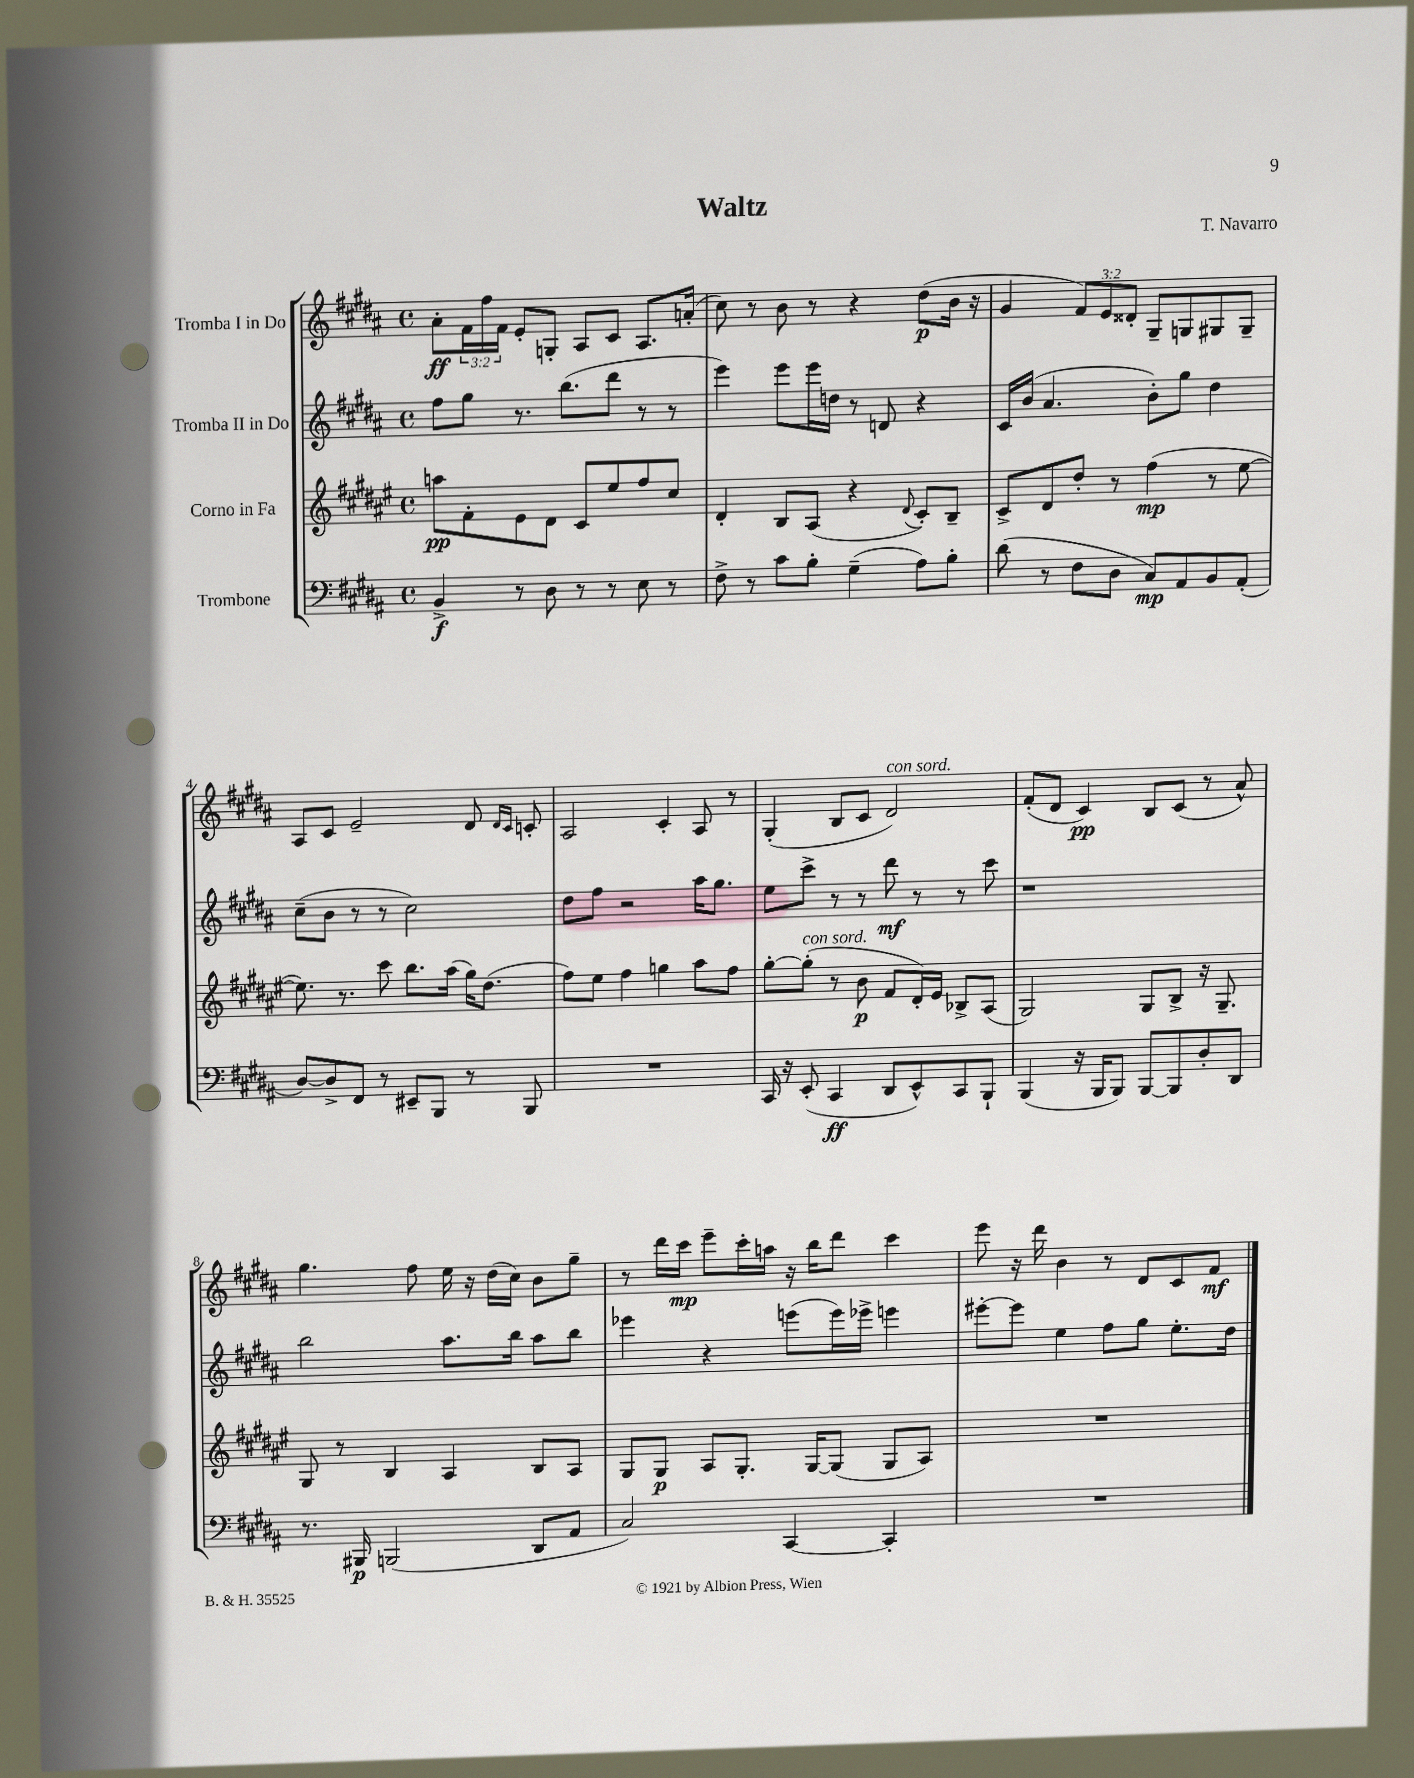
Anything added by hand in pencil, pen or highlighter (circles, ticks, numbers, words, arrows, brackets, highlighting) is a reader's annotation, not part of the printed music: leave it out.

**kern	**dynam	**kern	**dynam	**kern	**dynam	**kern	**dynam
*part4	*part4	*part3	*part3	*part2	*part2	*part1	*part1
*staff4	*staff4	*staff3	*staff3	*staff2	*staff2	*staff1	*staff1
*I"Trombone	*	*I"Corno in Fa	*	*I"Tromba II in Do	*	*I"Tromba I in Do	*
*clefF4	*	*clefG2	*	*clefG2	*	*clefG2	*
*k[f#c#g#d#a#]	*	*k[f#c#g#d#a#e#]	*	*k[f#c#g#d#a#]	*	*k[f#c#g#d#a#]	*
*M4/4	*	*M4/4	*	*M4/4	*	*M4/4	*
*met(c)	*	*met(c)	*	*met(c)	*	*met(c)	*
=1	=1	=1	=1	=1	=1	=1	=1
4BB^/	f	8aan\L	pp	8ff#\L	.	8a#'\L	ff
.	.	8f#'\	.	8gg#\J	.	24f#\L	.
.	.	.	.	.	.	24ff#\	.
.	.	.	.	.	.	24f#\JJ	.
8r	.	8e#\	.	8.r	.	8e'/L	.
8D#\	.	8d#\J	.	.	.	8Gn'/J	.
.	.	.	.	(8.bb\L	.	.	.
8r	.	8c#/L	.	.	.	8A#/L	.
8r	.	8ee#/	.	8ddd#\J	.	8c#/J	.
8E\	.	8ff#/	.	8r	.	8.A#/L	.
8r	.	8cc#/J	.	8r	.	.	.
.	.	.	.	.	.	(16an'/Jk	.
=2	=2	=2	=2	=2	=2	=2	=2
8F#^\	.	4d#'/	.	4eee\)	.	8cc#\)	.
8r	.	.	.	.	.	8r	.
8c#\L	.	8B/L	.	8eee\L	.	8b\	.
8B'\J	.	(8A#/J	.	16eee\L	.	8r	.
.	.	.	.	16ddn\JJ	.	.	.
(4G#~\	.	4r	.	8r	.	4r	.
.	.	.	.	8dn/	.	.	.
.	.	8qqd#/	.	.	.	.	.
8A#\L)	.	8c#'/L)	.	4r	.	(8dd#\L	p
8B'\J	.	8B~/J	.	.	.	16b\Jk	.
.	.	.	.	.	.	16r	.
=3	=3	=3	=3	=3	=3	=3	=3
(8d#\	.	8c#^/L	.	16c#/LL	.	4g#/	.
.	.	.	.	(16b/JJ	.	.	.
8r	.	8d#/	.	4.a#/	.	.	.
8F#\L	.	8dd#'/J	.	.	.	12f#/L)	.
.	.	.	.	.	.	12e/	.
8D#\J	.	8r	.	.	.	.	.
.	.	.	.	.	.	12d##X'/J	.
8C#/L)	mp	(4ff#\	mp	8b'\L)	.	8G#~/L	.
8AA#/	.	.	.	8gg#\J	.	8Gn/	.
8BB/	.	8r	.	4dd#\	.	8G#X/	.
(8AA#'/J	.	[8ee#\	.	.	.	8G#~/J	.
!!LO:LB:g=z
=4	=4	=4	=4	=4	=4	=4	=4
[8D#/L)	.	8.ee#\])	.	(8cc#~\L	.	8A#/L	.
8D#^/]	.	.	.	8b\J	.	8c#/J	.
.	.	8.r	.	.	.	.	.
8FF#/J	.	.	.	8r	.	2e~/	.
8r	.	8ccc#\	.	8r	.	.	.
8EE#X~/L	.	8.bb\L	.	2cc#\)	.	.	.
8BBB/J	.	.	.	.	.	.	.
.	.	(16aa#\Jk	.	.	.	.	.
8r	.	16gg#\KL)	.	.	.	8d#/	.
.	.	(8.dd#\J	.	.	.	.	.
.	.	.	.	.	.	16qqd#/LL	.
.	.	.	.	.	.	16qqc#/JJ	.
8BBB/	.	.	.	.	.	8cn'/	.
=5	=5	=5	=5	=5	=5	=5	=5
1r	.	8ff#\L)	.	8dd#\L	.	2A#/	.
.	.	8ee#\J	.	8ff#\J	.	.	.
.	.	4ff#\	.	2r	.	.	.
.	.	4ggn\	.	.	.	4c#'/	.
.	.	8aa#\L	.	16aa#\KL	.	8A#/	.
.	.	.	.	8.gg#\J	.	.	.
.	.	8ff#\J	.	.	.	8r	.
=6	=6	=6	=6	=6	=6	=6	=6
16CC#/	.	[8gg#'\L	.	8ee\L	.	(4G#'/	.
16r	.	.	.	.	.	.	.
!	!	!LO:TX:a:i:t=con sord.	!	!	!	!	!
(8EE'/	.	(8gg#'\J]	.	8ccc#^\J	.	.	.
4CC#/	ff	8r	.	8r	.	8B/L	.
.	.	8b\	p	8r	.	8c#/J	.
!	!	!	!	!	!	!LO:TX:a:i:t=con sord.	!
8DD#/L	.	8f#/L	.	8ddd#\	mf	2d#/)	.
8EE^^/)	.	16d#'/L)	.	8r	.	.	.
.	.	16e#/JJ	.	.	.	.	.
8CC#/	.	8B-X^/L	.	8r	.	.	.
8BBB`/J	.	(8A#/J	.	8ccc#\	.	.	.
=7	=7	=7	=7	=7	=7	=7	=7
(4BBB/	.	2G#/)	.	1r	.	(8f#'/L	.
.	.	.	.	.	.	8d#/J	.
16r	.	.	.	.	.	4c#/)	pp
16BBB/KL	.	.	.	.	.	.	.
8BBB/J)	.	.	.	.	.	.	.
[8BBB/L	.	8G#/L	.	.	.	8B/L	.
8BBB/]	.	8B^/J	.	.	.	(8c#/J	.
8D#'/	.	16r	.	.	.	8r	.
.	.	8.G#~/	.	.	.	.	.
8DD#/J	.	.	.	.	.	8a#^^/)	.
!!LO:LB:g=z
=8	=8	=8	=8	=8	=8	=8	=8
8.r	.	8G#/	.	2bb\	.	4.gg#\	.
.	.	8r	.	.	.	.	.
16BBB#X/	p	.	.	.	.	.	.
(2BBBn/	.	4B/	.	.	.	.	.
.	.	.	.	.	.	8ff#\	.
.	.	4A#/	.	8.aa#\L	.	16ee\	.
.	.	.	.	.	.	16r	.
.	.	.	.	.	.	(16dd#\LL	.
.	.	.	.	16bb\Jk	.	16cc#\JJ)	.
8DD#/L	.	8B/L	.	8aa#\L	.	8b\L	.
8AA#/J	.	8A#/J	.	8bb\J	.	8gg#~\J	.
=9	=9	=9	=9	=9	=9	=9	=9
2C#/)	.	8G#/L	.	4eee-X\	.	8r	.
.	.	8G#/J	p	.	.	16ddd#\LL	.
.	.	.	.	.	.	16ccc#\JJ	mp
.	.	8A#/L	.	4r	.	8eee~\L	.
.	.	8.G#'/J	.	.	.	16ccc#'\L	.
.	.	.	.	.	.	16aan\JJ	.
[4CC#/	.	.	.	(8eeen\L	.	16r	.
.	.	[16G#/KL	.	.	.	16bb\KL	.
.	.	(8G#/J]	.	16eee\L)	.	8ddd#\J	.
.	.	.	.	16eee-X^\JJ	.	.	.
4CC#'/]	.	8G#/L	.	4eeen\	.	4ccc#\	.
.	.	8A#/J)	.	.	.	.	.
=10	=10	=10	=10	=10	=10	=10	=10
1r	.	1r	.	[8eee#X'\L	.	8eee\	.
.	.	.	.	8eee#\J]	.	16r	.
.	.	.	.	.	.	16ddd#\	.
.	.	.	.	4ee\	.	4b\	.
.	.	.	.	8ff#\L	.	8r	.
.	.	.	.	8gg#\J	.	8d#/L	.
.	.	.	.	8.ee'\L	.	8c#/	.
.	.	.	.	.	.	8f#/J	mf
.	.	.	.	16dd#\Jk	.	.	.
==	==	==	==	==	==	==	==
*-	*-	*-	*-	*-	*-	*-	*-
